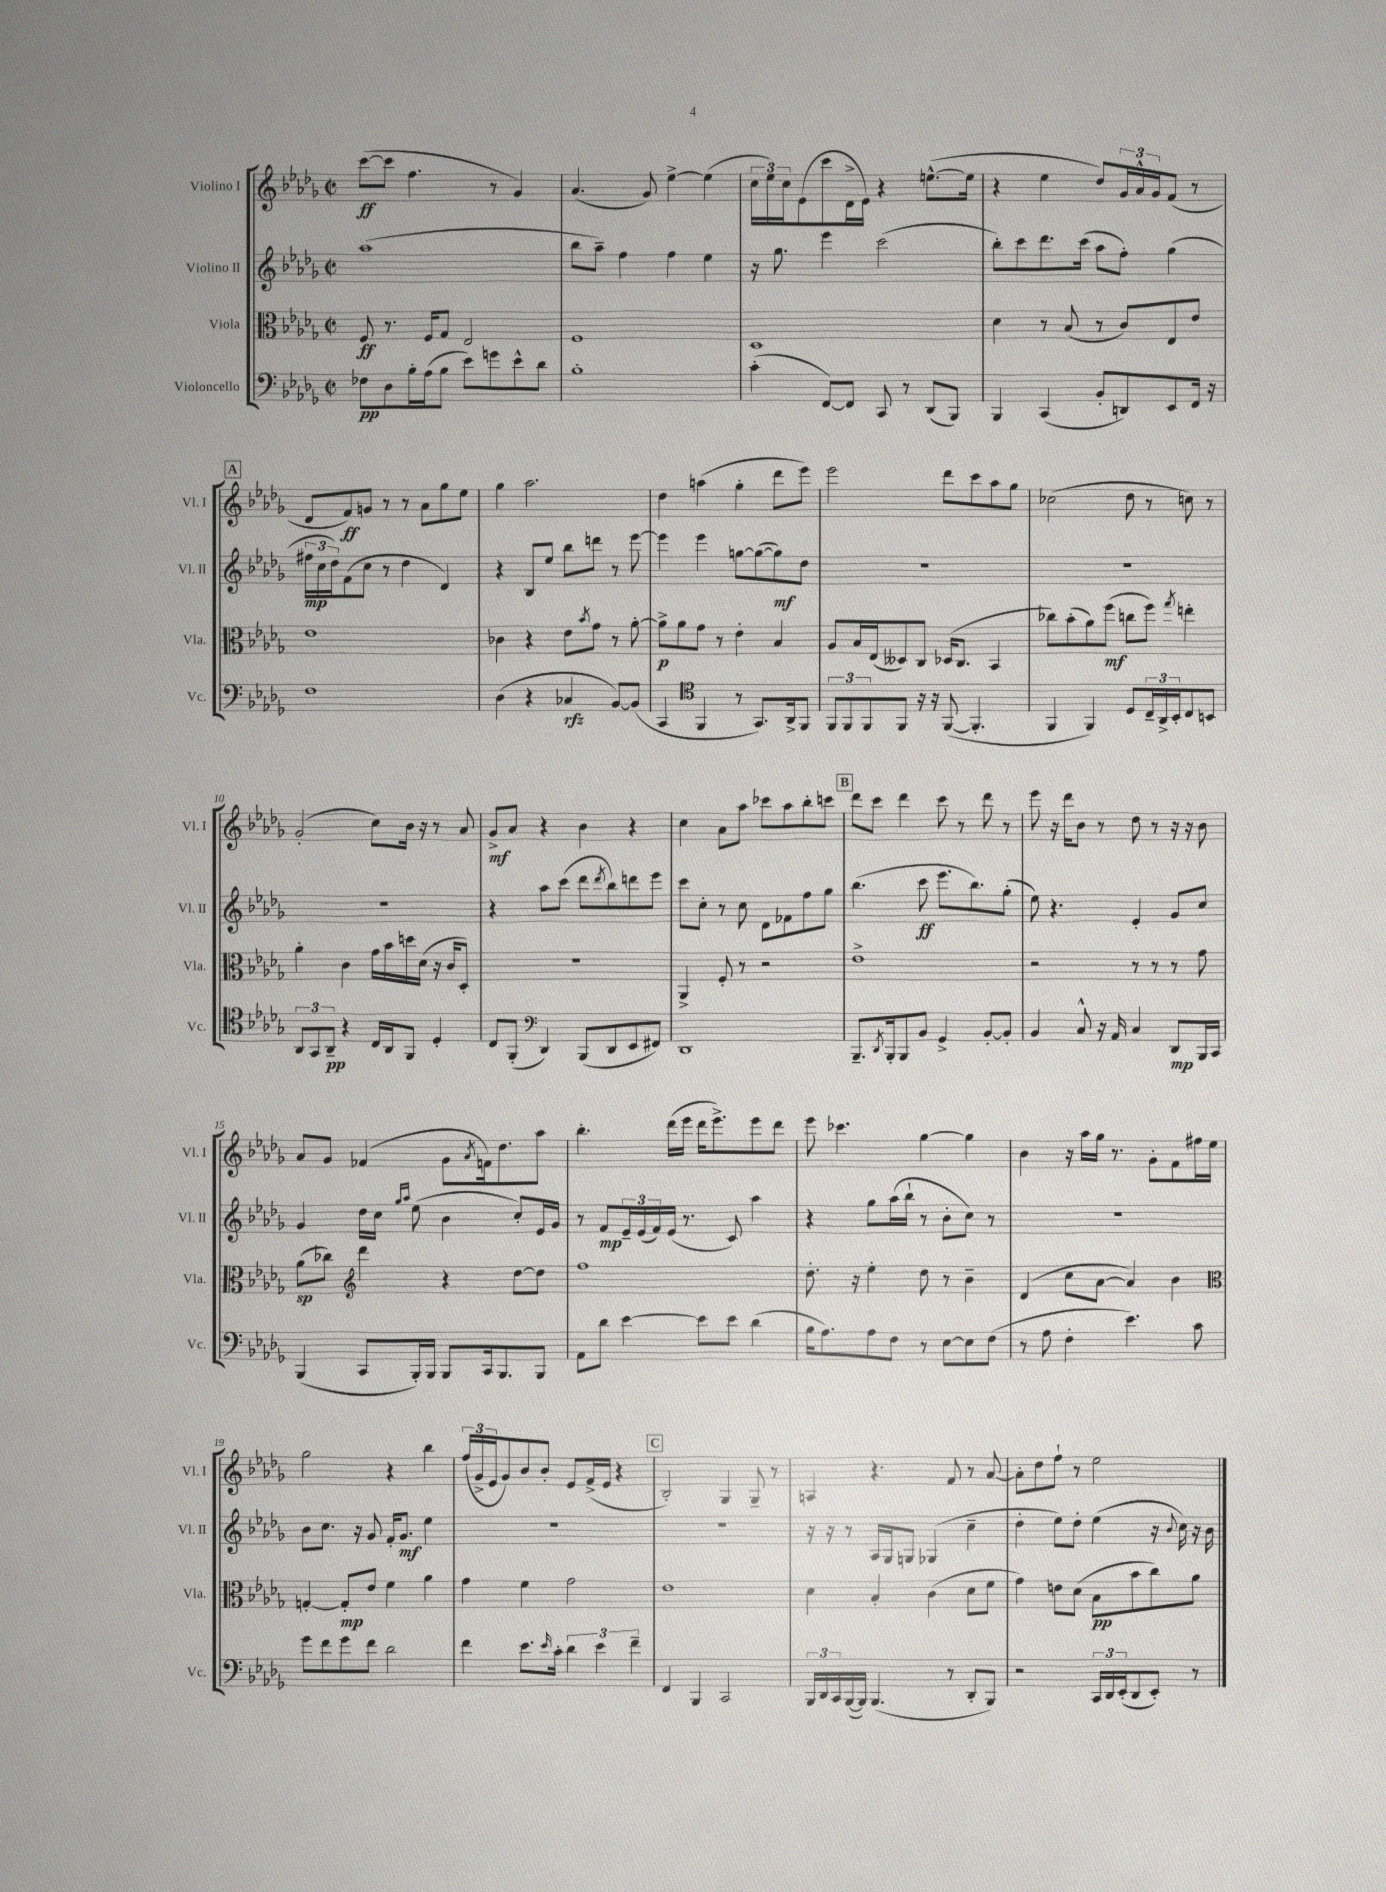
<<
\new StaffGroup <<
\new Staff = "s0" \with { instrumentName = "Violino I" shortInstrumentName = "Vl. I" } {
    \clef treble \key des \major \defaultTimeSignature \time 2/2
    c'''8~\ff( c'''8 f''4. r8 ges'4) |
    aes'4.( ges'8) ees''4~-> ees''4( |
    \tuplet 3/2 { c''16 ees''16) c''16 } ees'8( c'''8 des'16-> ees'16) r4 e''8.~-^( e''16 |
    r4 ees''4 des''8) \tuplet 3/2 { ges'16 aes'16-^ ges'16 } f'8( r8 |
    \mark \markup { \box "A" } des'8 f'8\ff) g'8 r8 r8 aes'8 ges''8 ees''8 |
    ges''4 aes''2. |
    des''4 a''4( ges''4-. des'''8 ees'''8) |
    ees'''2 des'''8 c'''8 aes''8 ges''8 |
    ces''2( des''8 r8 c''8) r8 |
    ges'2-.( c''8) bes'16 r16 r8 aes'8 |
    ges'8->\mf aes'8 r4 bes'4 r4 |
    c''4 aes'8 aes''8 ces'''8 aes''8 bes''8-. c'''8 |
    \mark \markup { \box "B" } des'''8 c'''8 des'''4 c'''8 r8 des'''8 r8 |
    ees'''8 r16 des'''16 bes'8 r8 des''8 r8 r16 r16 bes'8 |
    aes'8 ges'8 fes'4( ges'8 \acciaccatura { aes'8 } f'16) des''8. aes''8 |
    bes''4.-. des'''16( ees'''16 des'''16 ees'''8.->) ees'''8 des'''8 |
    ees'''8 ces'''4. ges''4~ ges''4 |
    bes'4 r16 aes''16 ges''16 r8. ges'8-. f'8 fis''16 ees''16 |
    ges''2 r4 bes''4 |
    \tuplet 3/2 { f''16( ges'16-> ees'16 } ges'8) bes'8 bes'8-. ees'8 f'16->( ees'16 r4 |
    \mark \markup { \box "C" } bes2-.) ges4 ges8-- r8 |
    a4 r4. f'8 r8 aes'8~ |
    aes'8-. des''8 f''8-! r8 ees''2 \bar "|." |
}
\new Staff = "s1" \with { instrumentName = "Violino II" shortInstrumentName = "Vl. II" } {
    \clef treble \key des \major \defaultTimeSignature \time 2/2
    aes''1( |
    bes''8 aes''8--) f''4 f''4 ees''4 |
    r16 ges''8. ees'''4 c'''2( |
    bes''8-.) c'''8 des'''8. c'''16( aes''8 f''8-.) ges''4( |
    \mark \markup { \box "A" } \tuplet 3/2 { fis''16\mp c''16 des''16) } f'8( c''8 r8 des''4 des'4) |
    r4 bes8 ees''8 bes''8 d'''8 r8 ees'''8~ |
    ees'''4 ees'''4 g''8~ g''8~( g''8\mf) des''8 |
    R1 |
    R1 |
    R1 |
    r4 aes''8 c'''8( des'''8 \acciaccatura { des'''8 } bes''8) d'''8 ees'''8 |
    c'''8 c''8-. r8 c''8 des'8 fes'8 f''8 ges''8 |
    \mark \markup { \box "B" } bes''4.( c'''8\ff ees'''8. bes''8.) ges''8-.( |
    ees''8) r4. ees'4-. ges'8 c''8 |
    ges'4 des''16 c''16 \grace { ges''16 aes''16 } ees''8( bes'4 c''8-.) ees'16 ges'16 |
    r8 f'8\mp \tuplet 3/2 { ees'16-- ees'16( f'16) } ees'16( r8. c'8) aes''4 |
    r4 ges''8 aes''16( bes''16-! r8 bes'8-. c''8) r8 |
    r1 |
    bes'8 c''8. r16 ges'8 f'16-. ges'8.\mf ees''4 |
    R1 |
    \mark \markup { \box "C" } R1 |
    r16 r16 r8 aes16 ges16 g8 ges4( c''4-- |
    des''4-. ees''8) des''8-. ees''4( r16 \appoggiatura { bes'8 } c''16) r16 bes'16 \bar "|." |
}
\new Staff = "s2" \with { instrumentName = "Viola" shortInstrumentName = "Vla." } {
    \clef alto \key des \major \defaultTimeSignature \time 2/2
    f8\ff r8. f16 ges8 ees2 |
    f1 |
    des1 |
    des'4 r8 bes8( r8 c'8) ees8 ees'8 |
    \mark \markup { \box "A" } ees'1 |
    ces'4 r4 ees'8 \acciaccatura { bes'8 } ges'8 r8 aes'8~-. |
    aes'8->\p aes'8 ges'8 r8 ees'4-. bes4 |
    aes8 bes16 ees16( deses8) c8 des16( c8. bes,4 |
    ces''8) bes'8-.( aes'8) f''8\mf( c''8 f''8) \acciaccatura { ges''8 } e''4-. |
    aes'4-. c'4 ges'16 bes'16 d''16 des'16( r16 c'16 des8-.) |
    R1 |
    aes,4-> f8-. r8 r2 |
    \mark \markup { \box "B" } ees'1-> |
    r2 r8 r8 r8 ges'8 |
    aes'8\sp( ces''8) \clef treble des'''4 r4 des''8~ des''8 |
    f''1 |
    des''8.-. r16 ees''4-. des''8 r8 bes'4-- |
    des'4( c''8 aes'8~ aes'4) bes'4 |
    \clef alto g4~-. g8-.\mp ees'8 f'4 aes'4 |
    ges'4 f'4 ges'2 |
    \mark \markup { \box "C" } ees'1 |
    des'4 bes4-. c'4( des'8 f'8 |
    ges'4) e'8 des'8( bes8\pp bes'8 c''8) aes'8 \bar "|." |
}
\new Staff = "s3" \with { instrumentName = "Violoncello" shortInstrumentName = "Vc." } {
    \clef bass \key des \major \defaultTimeSignature \time 2/2
    fes8\pp des8 bes16-. aes16( bes8 ees'8) g'8 ees'8-^ des'8 |
    bes1-. |
    c'4-.( f,8~) f,8 c,8 r8 des,8( bes,,8) |
    bes,,4 c,4( bes,8-. d,8) ees,8 f,16 r16 |
    \mark \markup { \box "A" } f1 |
    des4( r4 ces4\rfz bes,8~) bes,8( |
    c,4 \clef tenor f,4 r8 ges,8.) aes,16-> f,8 |
    \tuplet 3/2 { f,8 f,8 f,8 } f,8 r16 r16 f,8~( f,4.-. |
    f,4 f,4) des8 \tuplet 3/2 { c16-- aes,16-> bes,16-. } c8 b,8 |
    \tuplet 3/2 { aes,8 ges,8 aes,8--\pp } r4 c16 aes,16 f,8 des4-. |
    c8 f,8-.( \clef bass des,4) bes,,8( des,8 ees,8 fis,8) |
    des,1 |
    \mark \markup { \box "B" } bes,,8.-- \acciaccatura { des,8 } bes,,16-. bes,,8 bes,8 ges,4-> bes,8~-. bes,8-. |
    bes,4 c8-^ r16 aes,16 c4 des,8\mp bes,,16 c,16 |
    bes,,4( c,8 bes,,16-.) bes,,16 bes,,8 c,16 bes,,8. bes,,8 |
    aes,8 des'8 ees'4~ ees'8 ees'8 des'4( |
    bes16 aes8.) aes8 f8 r8 ees8~ ees8 f8( |
    r8 aes8 f4-. ees'4.) c'8 |
    ges'8 f'8 ges'8 f'8 des'2 |
    f'4 ees'8. \grace { ees'16 } c'16-. \tuplet 3/2 { des'4 ees'4 f'4-- } |
    \mark \markup { \box "C" } f,4 bes,,4 c,2 |
    \tuplet 3/2 { bes,,16 des,16 c,16 } bes,,16~( bes,,16) bes,,4.( r8 des,8-. bes,,8) |
    r2 \tuplet 3/2 { c,16 des,16 ees,16-.( } des,8 ees,8-.) r8 \bar "|." |
}
>>
>>
